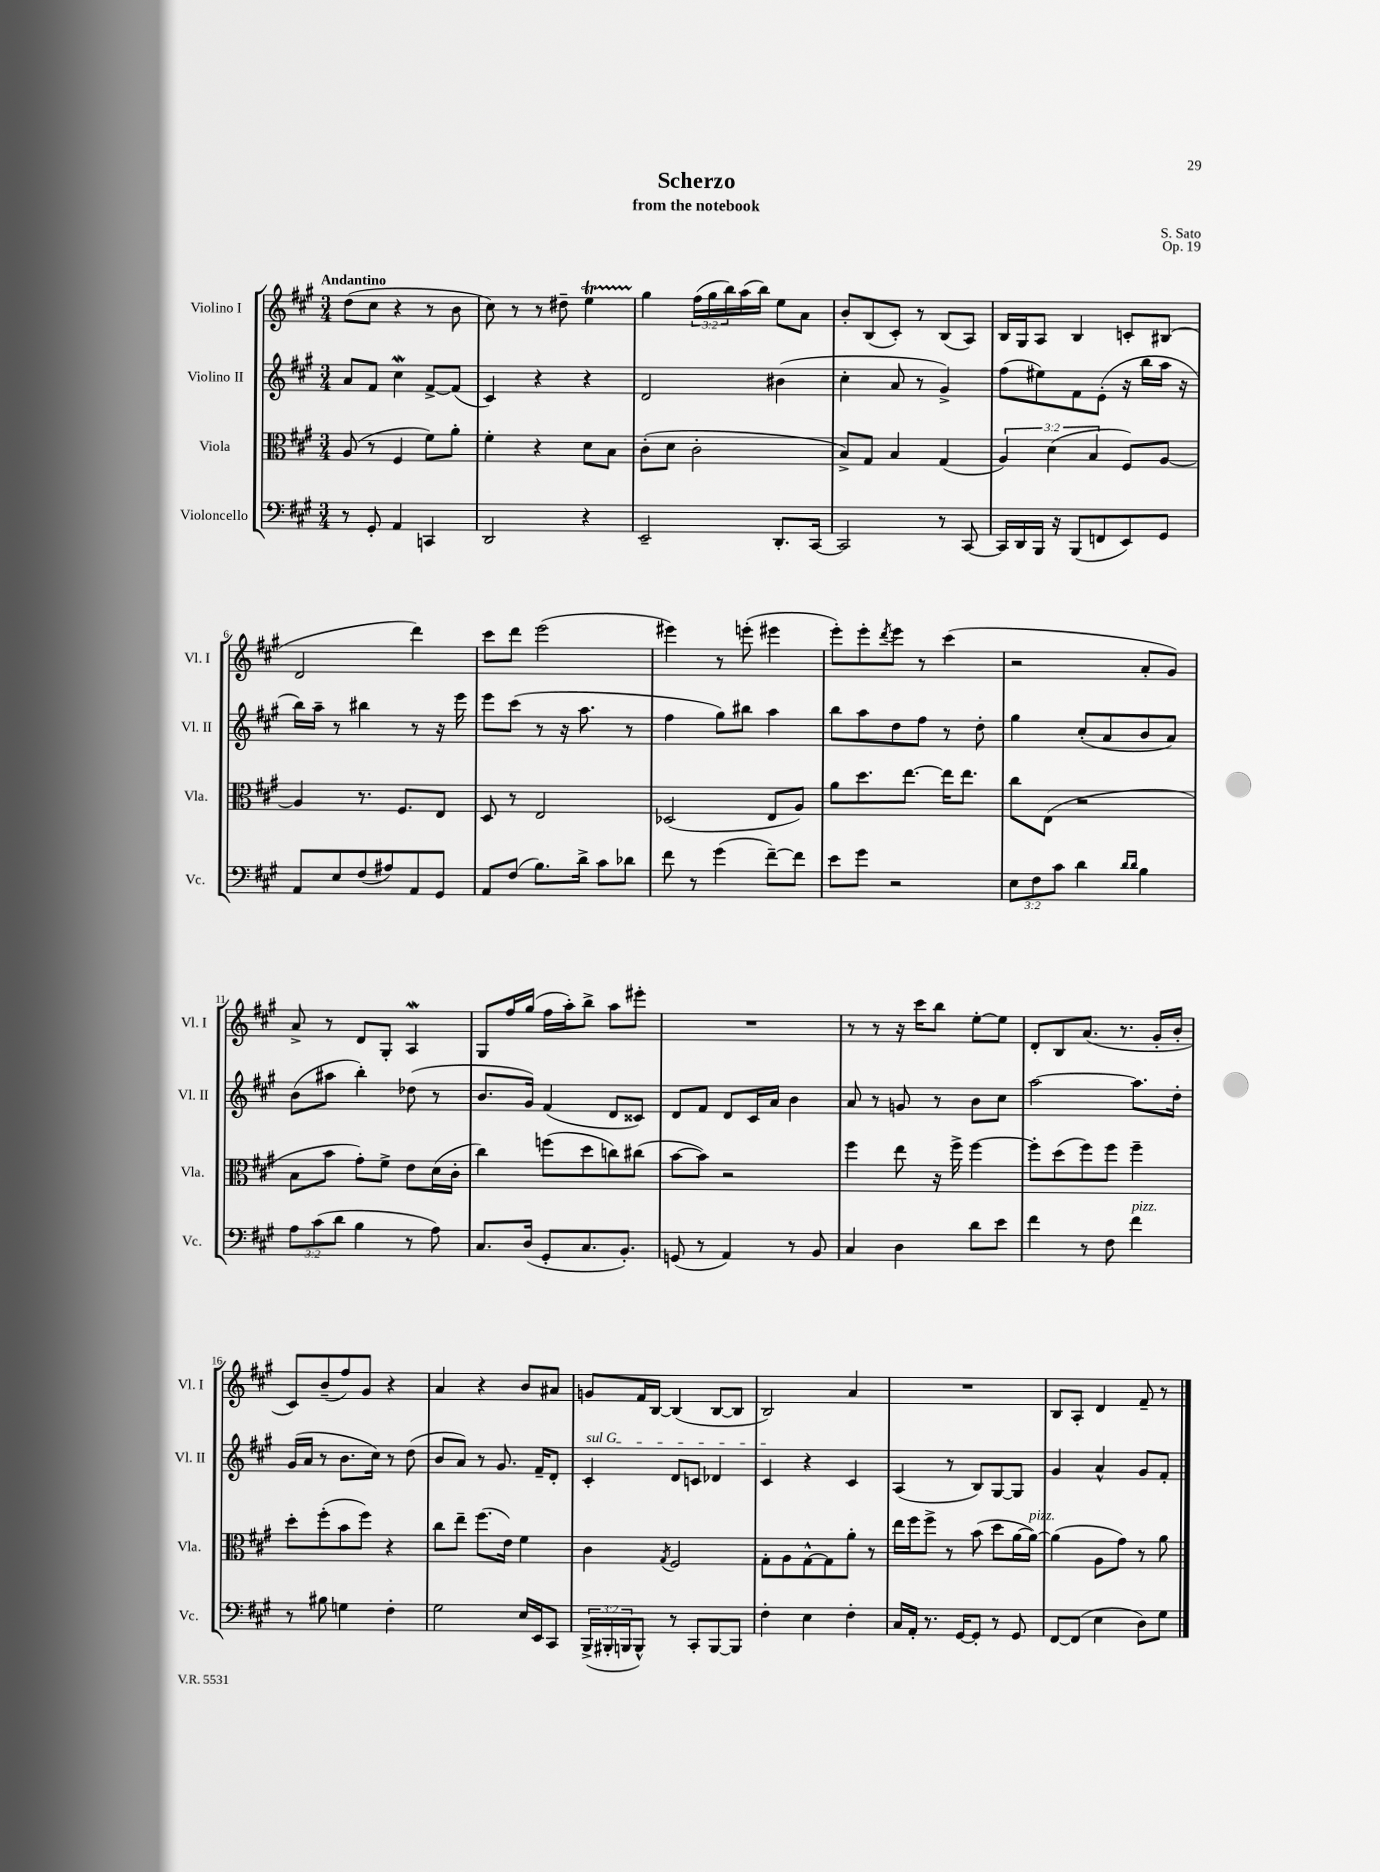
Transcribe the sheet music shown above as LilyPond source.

\header { title = "Scherzo" composer = "S. Sato" subtitle = "from the notebook" opus = "Op. 19" }
<<
\new StaffGroup <<
\new Staff = "s0" \with { instrumentName = "Violino I" shortInstrumentName = "Vl. I" } {
    \clef treble \key a \major \numericTimeSignature \time 3/4 \override Staff.TupletNumber.text = #tuplet-number::calc-fraction-text \tempo "Andantino"
    d''8( cis''8 r4 r8 b'8 |
    cis''8) r8 r8 dis''8-- e''4\startTrillSpan |
    gis''4\stopTrillSpan \tuplet 3/2 { fis''16( gis''16 b''16) } a''16( b''16) e''8 a'8 |
    b'8-. b8( cis'8-.) r8 b8( a8) |
    b16 gis16 a8 b4 c'8-. bis8( |
    d'2 d'''4) |
    cis'''8 d'''8 e'''2( |
    eis'''4) r8 e'''8-.( eis'''4 |
    e'''8-.) e'''8-. \acciaccatura { d'''8 } e'''8 r8 cis'''4( |
    r2 a'8-. gis'8) |
    a'8-> r8 d'8 gis8-. a4\mordent |
    gis8 fis''16 gis''16( fis''16 a''16-.) b''8-> a''8 eis'''8-. |
    R2. |
    r8 r8 r16 cis'''16 b''8 e''8~-. e''8 |
    d'8-. b8 a'8.( r8. gis'16-. b'16-. |
    cis'8) b'8--( fis''8) gis'8 r4 |
    a'4 r4 b'8 ais'8 |
    g'8 fis'16 b16~ b4( b8~ b8 |
    b2) a'4 |
    R2. |
    b8 a8-. d'4 fis'8-- r8 \bar "|." |
}
\new Staff = "s1" \with { instrumentName = "Violino II" shortInstrumentName = "Vl. II" } {
    \clef treble \key a \major \numericTimeSignature \time 3/4
    a'8 fis'8 cis''4\mordent fis'8~-> fis'8( |
    cis'4) r4 r4 |
    d'2 bis'4( |
    cis''4-. a'8 r8 gis'4->) |
    fis''8( eis''8) fis'8 e'8-.( r16 b''16 a''16 r16 |
    b''16) a''16-- r8 bis''4 r8 r16 e'''16 |
    e'''8 cis'''8( r8 r16 a''8. r8 |
    fis''4 gis''8) bis''8 a''4 |
    b''8 a''8 d''8 fis''8 r8 d''8-. |
    gis''4 cis''8-.( a'8 b'8 a'8) |
    b'8( ais''8 b''4-.) des''8( r8 |
    b'8. gis'16) fis'4( d'8 cisis'8) |
    d'8 fis'8 d'8 cis'16 a'16 b'4 |
    a'8 r8 g'8 r8 b'8 cis''8 |
    a''2~ a''8. d''16-. |
    gis'16( a'16 r8 b'8. cis''16) r8 d''8( |
    b'8 a'8) r8 gis'8. fis'16-- d'8-. |
    \once \override TextSpanner.bound-details.left.text = \markup { \italic "sul G" } cis'4-.\startTextSpan d'8 c'8 des'4 |
    cis'4\stopTextSpan r4 cis'4 |
    a4( r8 b8) gis8~ gis8 |
    gis'4 a'4-^ gis'8 fis'8-. \bar "|." |
}
\new Staff = "s2" \with { instrumentName = "Viola" shortInstrumentName = "Vla." } {
    \clef alto \key a \major \numericTimeSignature \time 3/4 \override Staff.TupletNumber.text = #tuplet-number::calc-fraction-text
    a8( r8 fis4 fis'8) a'8-. |
    fis'4-. r4 d'8 b8 |
    cis'8-.( d'8 cis'2-. |
    b8->) gis8 b4 gis4( |
    \tuplet 3/2 { a4) d'4( b4 } fis8) a8~ |
    a4 r8. fis8. e8 |
    d8 r8 e2 |
    des2( e8 a8) |
    a'8 d''8. e''8.~ e''16 e''8. |
    cis''8 e8( r2 |
    b8 b'8 gis'8-.) fis'8-> e'8 d'16( cis'16-. |
    cis''4) f''8( d''8 c''8) cis''8( |
    b'8~ b'8) r2 |
    fis''4 e''8 r16 fis''16-> fis''4~ |
    fis''8-. d''8( fis''8) fis''8 fis''4-- |
    d''8-. fis''8-.( b'8 fis''8) r4 |
    cis''8 e''8-- fis''8.( e'16) fis'4 |
    cis'4 \acciaccatura { gis8 } fis2 |
    gis8-. a8 gis8~-^ gis8 a'8-. r8 |
    e''16 fis''16 fis''8-> r8 b'8( d''8 a'16~ a'16~^\markup { \italic "pizz." }) |
    a'4( a8 gis'8) r8 a'8 \bar "|." |
}
\new Staff = "s3" \with { instrumentName = "Violoncello" shortInstrumentName = "Vc." } {
    \clef bass \key a \major \numericTimeSignature \time 3/4 \override Staff.TupletNumber.text = #tuplet-number::calc-fraction-text
    r8 gis,8-. a,4 c,4 |
    d,2 r4 |
    e,2-- d,8.-. cis,16~ |
    cis,2 r8 cis,8~ |
    cis,16 d,16 b,,16 r16 b,,8( f,8 e,8) gis,8 |
    a,8 e8 fis8( ais8) a,8 gis,8 |
    a,8 fis8( b8.) d'16-> cis'8 des'8 |
    fis'8 r8 gis'4( fis'8~--) fis'8 |
    e'8 gis'8 r2 |
    \tuplet 3/2 { e8 fis8 cis'8 } d'4 \grace { d'16 d'16 } b4 |
    \tuplet 3/2 { a8 cis'8( d'8 } b4 r8 a8) |
    cis8. d16( gis,8-. cis8. b,8.-.) |
    g,8( r8 a,4) r8 b,8 |
    cis4 d4 d'8 e'8 |
    fis'4 r8 fis8 fis'4^\markup { \italic "pizz." } |
    r8 bis8 g4 fis4-. |
    gis2 e16 e,16 cis,8 |
    \tuplet 3/2 { b,,16->( bis,,16-. b,,16 } b,,8-^) r8 cis,8-. b,,8~ b,,8 |
    fis4-. e4 fis4-. |
    cis16 a,16-. r8. gis,16~ gis,8-. r8 gis,8 |
    fis,8~ fis,8( e4 d8) gis8 \bar "|." |
}
>>
>>
